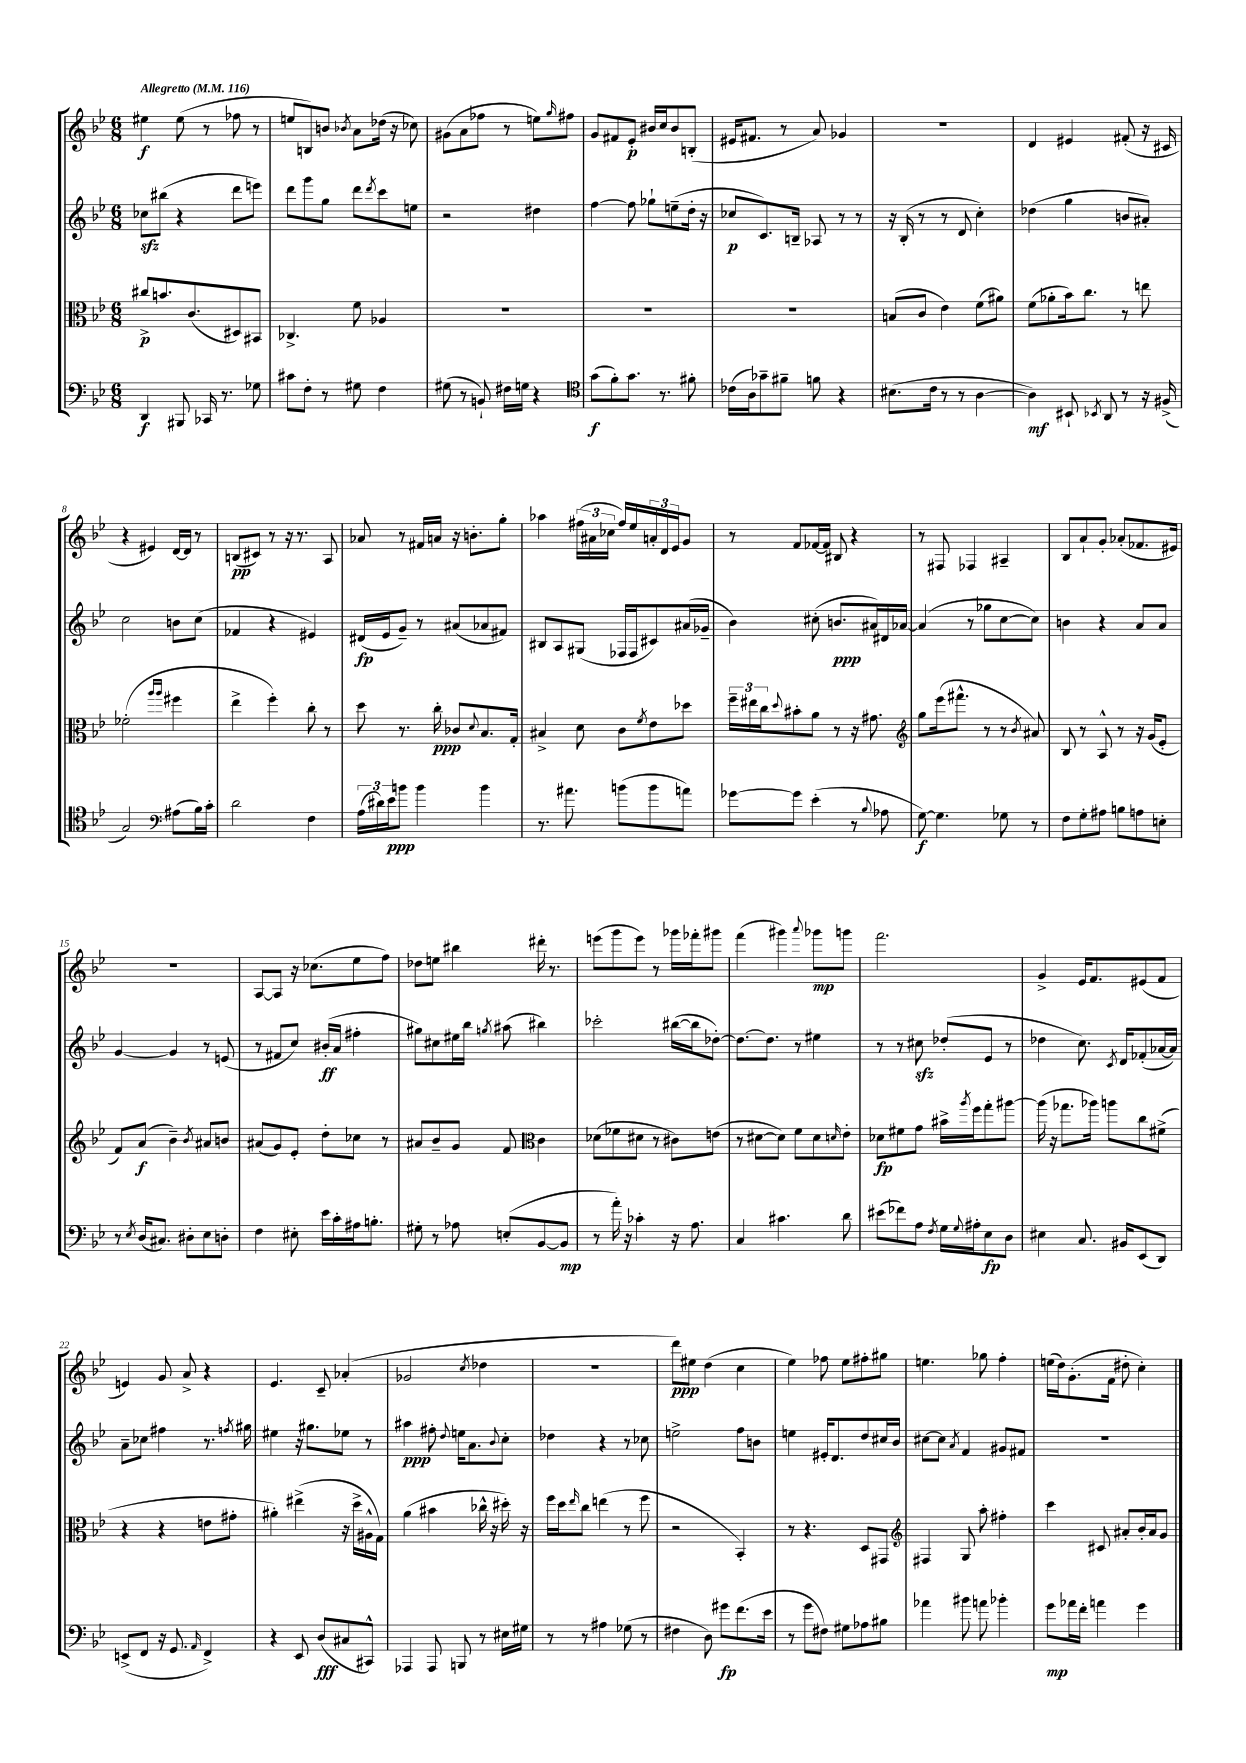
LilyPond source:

<<
\new StaffGroup <<
\new Staff = "s0" {
    \clef treble \key bes \major \numericTimeSignature \time 6/8 \tempo "Allegretto" 4 = 116
    eis''4\f eis''8( r8 fes''8 r8 |
    e''8 b8) b'8 \acciaccatura { bes'8 } a'8 des''16( r16 ces''8) |
    gis'8( a'8 fes''8 r8 e''8) \grace { g''16 } fis''8 |
    g'8 fis'8 ees'8-.\p bis'16 c''16 bis'8 b8-.( |
    eis'16 fis'8. r8 a'8) ges'4 |
    R2. |
    d'4 eis'4 fis'8-.( r16 cis'16 |
    r4 eis'4) d'16~ d'16 r8 |
    b8\pp( cis'8) r8 r16 r8. a8 |
    aes'8 r8 fis'16 a'16 r16 b'8.-. g''8-. |
    aes''4 \tuplet 3/2 { fis''16( ais'16 ces''16 } fis''16) ees''16 \tuplet 3/2 { a'16-. d'16 ees'16 } g'8 |
    r8 f'8 fes'16~ fes'16 bis8 r4 |
    r8 fis8 fes4 ais4-- |
    bes8 a'8-! g'8-. aes'8-.( fes'8. eis'16) |
    R2. |
    a8~ a8 r16 ces''8.( ees''8 f''8) |
    des''8 e''8 bis''4 dis'''16-. r8. |
    e'''8( g'''8 e'''8) r8 ges'''16 fes'''16-. gis'''8 |
    f'''4( gis'''4) \appoggiatura { a'''8 } ges'''8\mp g'''8 |
    f'''2. |
    g'4-> ees'16 f'8. eis'8( f'8 |
    e'4) g'8 a'8-> r4 |
    ees'4. c'8-- aes'4-.( |
    ges'2 \acciaccatura { c''8 } des''4 |
    R2. |
    d'''8\ppp) eis''8 d''4( c''4 |
    ees''4) fes''8 ees''8 fis''8-. gis''8 |
    e''4. ges''8 f''4-. |
    e''16( d''16) g'8.-.( f'16 dis''8-. c''4-.) \bar "|." |
}
\new Staff = "s1" {
    \clef treble \key bes \major \numericTimeSignature \time 6/8
    ces''8\sfz bis''8( r4 d'''8 e'''8) |
    d'''8 g'''8 g''8 d'''8 \acciaccatura { d'''8 } c'''8 e''8 |
    r2 dis''4 |
    f''4~ f''8 ges''8-! e''8--( d''16-. r16 |
    ces''8\p c'8.) b16-- aes8 r8 r8 |
    r16 bes16-.( r8 r8 d'8 c''4-.) |
    des''4( g''4 b'8 ais'8-.) |
    c''2 b'8 c''8( |
    fes'4 r4 eis'4) |
    dis'16\fp( ees'16 g'8--) r8 ais'8( aes'8 fis'8) |
    bis8 a8 gis8( fes16 fes16 cis'8) ais'16( ges'16-- |
    bes'4) cis''8-.( b'8.\ppp ais'16) dis'16 aes'16~ |
    aes'4( r8 ges''8 c''8~ c''8) |
    b'4 r4 a'8 a'8 |
    g'4~ g'4 r8 e'8( |
    r8 fis'8 c''8) bis'16-.\ff( a'16 fis''4-. |
    gis''8) cis''8 eis''16 bes''16 \acciaccatura { g''8 } ais''8( bis''4) |
    ces'''2-. bis''16~( bis''16 des''8~-.) |
    des''8.~ des''8. r8 eis''4 |
    r8 r8 cis''8\sfz des''8-.( ees'8 r8 |
    des''4 c''8.) \acciaccatura { c'8 } d'16 fes'8-.( aes'16~ aes'16) |
    a'8-- ces''8 fis''4 r8. \acciaccatura { f''8 } gis''16 |
    eis''4 r16 gis''8. ees''8 r8 |
    ais''4\ppp fis''8-. \appoggiatura { d''8 } e''16 a'8. \appoggiatura { bes'8 } c''8-. |
    des''4 r4 r8 ces''8 |
    e''2-> f''8 b'8 |
    e''4 eis'16-. d'8. d''8 cis''16 bes'16 |
    cis''8~ cis''8 \acciaccatura { a'8 } f'4 gis'8 fis'8 |
    R2. \bar "|." |
}
\new Staff = "s2" {
    \clef alto \key bes \major \numericTimeSignature \time 6/8
    cis''8->\p b'8. c'8.( dis8) bis,8 |
    ces4.-> f'8 aes4 |
    R2. |
    R2. |
    R2. |
    b8( c'8 ees'4) f'8( ais'8) |
    f'8( aes'8-. bes'16) c''8. r8 e''8 |
    fes'2-.( \grace { a''16 a''16 } fis''4 |
    ees''4-> f''4-.) c''8-. r8 |
    d''8 r8. c''16-.\ppp ces'8 \appoggiatura { d'8 } bes8. g16-. |
    bis4-> d'8 c'8 \acciaccatura { f'8 } ees'8 des''8 |
    \tuplet 3/2 { f''16-- eis''16 c''16 } \appoggiatura { d''8 } bis'8-. a'8 r8 r16 gis'8. |
    \clef treble g''8 ees'''16( fis'''8.-^ r8 r8 \acciaccatura { bes'8 } ais'8) |
    bes8 r8 a8-^ r8 r16 g'16( ees'8-. |
    f'8) a'8\f( bes'4--) \acciaccatura { bes'8 } ais'8 b'8 |
    ais'8( g'8) ees'8-. d''8-. ces''8 r8 |
    ais'8 bes'8-- g'8 f'8 \clef alto c'4 |
    des'8( fes'8 dis'8 r8 cis'8) e'8( |
    r8 dis'8~ dis'8) f'8 dis'8 \grace { d'16 } ees'8-. |
    des'8\fp fis'8 g'8 bis'16-> \acciaccatura { a''8 } f''16 g''8-. ais''8~ |
    ais''16( r16 ges''8. aes''16) a''8 c''8 fis'8->( |
    r4 r4 e'8 gis'8-. |
    ais'4-.) eis''4->( r16 d''16-> ais16-^ g16) |
    a'4( bis'4 ces''16-^ r16 dis''16-.) r16 |
    f''16 d''16 \grace { ees''16 } c''8 e''4( r8 f''8 |
    r2 bes,4-.) |
    r8 r4. d8 gis,8 |
    \clef treble fis4 g8 a''8-. fis''4-. |
    c'''4 cis'8 ais'8-. bes'16-. ais'16 g'8 \bar "|." |
}
\new Staff = "s3" {
    \clef bass \key bes \major \numericTimeSignature \time 6/8
    d,4\f bis,,8 ces,16 r8. ges8 |
    cis'8 f8-. r8 gis8 f4 |
    gis8( r8 b,8-!) fis16 g16 r4 |
    \clef tenor g'8\f( f'8-.) g'8. r8. fis'8-. |
    ces'16( a16) ges'8-- fis'8-- f'8 r4 |
    bis8.( c'16 r8 r8 a4~ |
    a4\mf) bis,8-! \acciaccatura { bes,8 } a,8 r8 r16 fis16->( |
    g2) \clef bass ais8( bes16) c'16-. |
    d'2 f4 |
    \tuplet 3/2 { a16( dis'16) ees'16\ppp } b'8 b'4 b'4 |
    r8. ais'8. b'8( b'8 a'8) |
    ges'8~ ges'8 ees'4-.( r8 \appoggiatura { bes8 } aes8 |
    g8~\f) g4. ges8 r8 |
    f8 g8-. ais8 b8 a8 e8-. |
    r8 \acciaccatura { ees8 } d16( cis8.) dis8-. ees8 d8-. |
    f4 eis8-. ees'16 c'16-. ais16 b8.-. |
    gis8-. r8 aes8 e8-.( bes,8~ bes,8\mp |
    r8 a'16-.) r16 ces'4-. r16 a8. |
    c4 cis'4. d'8 |
    eis'8( fes'8) a8 \acciaccatura { f8 } g16 \appoggiatura { g8 } ais16-. ees8\fp d8 |
    eis4 c8. bis,16 ees,8( d,8) |
    e,8->( f,8 r16 g,8. \grace { a,16 } f,4->) |
    r4 ees,8 d8\fff( cis8 cis,8-^) |
    aes,,4 aes,,8 b,,8 r8 eis16 gis16 |
    r8 r8 ais4 ges8( r8 |
    fis4 d8) gis'8\fp f'8.( ees'16 |
    r8 g'8 fis8) gis8 aes8 bis8 |
    aes'4 bis'8 a'8 bes'4-. |
    g'8\mp aes'16 f'16-. a'4 g'4 \bar "|." |
}
>>
>>
